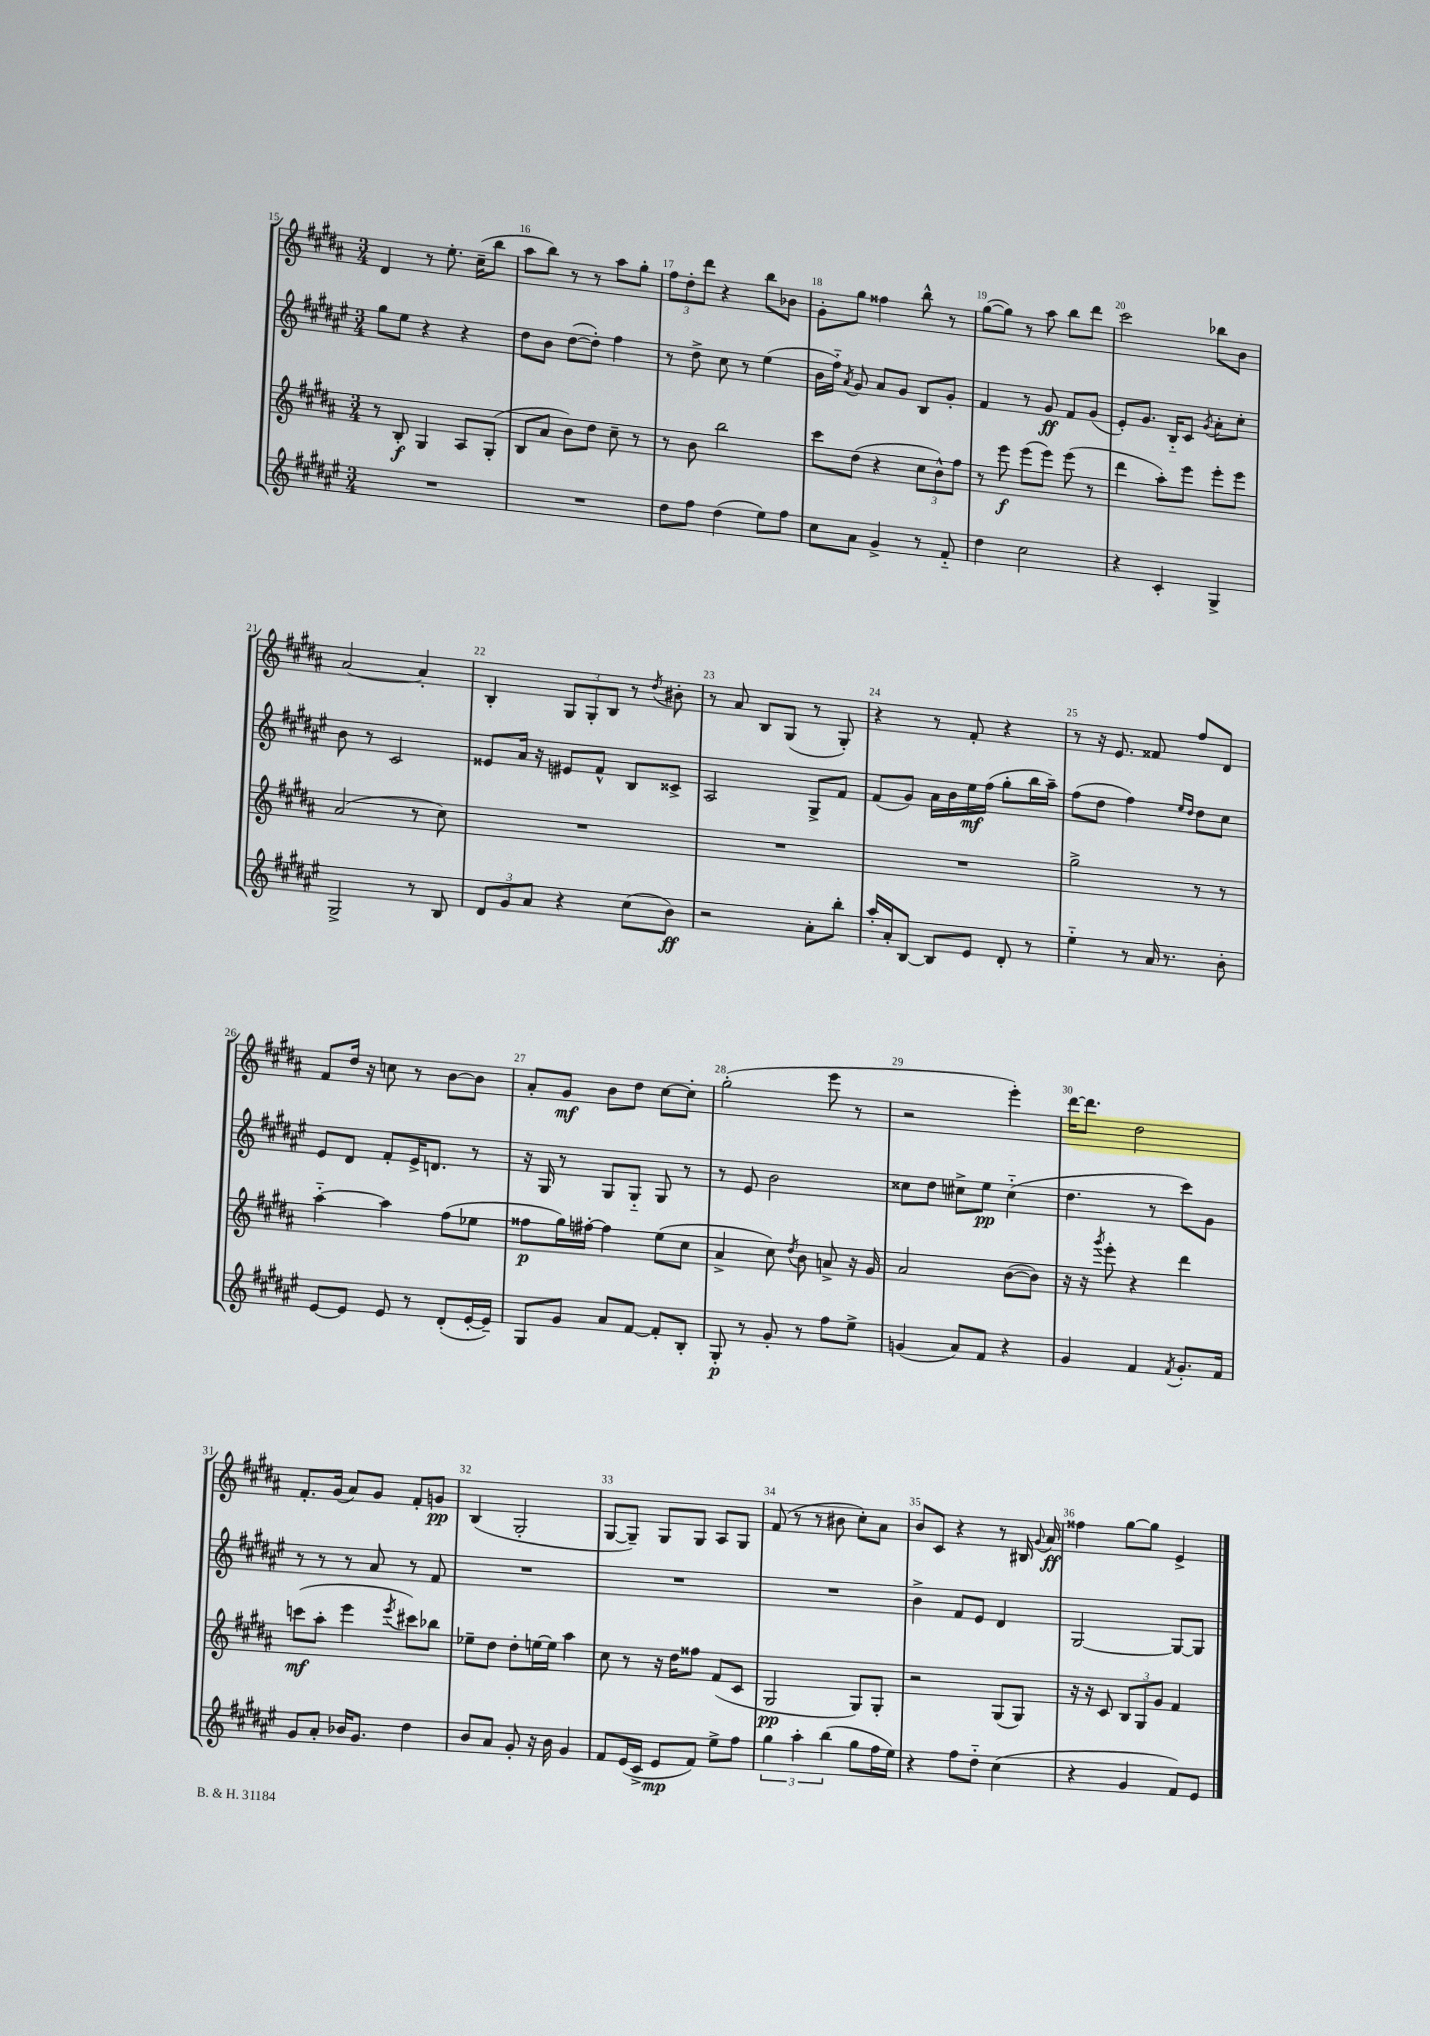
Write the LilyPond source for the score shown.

<<
\new StaffGroup <<
\new Staff = "s0" {
    \clef treble \key b \major \numericTimeSignature \time 3/4
    \autoBeamOff dis'4 r8 e''8.-. cis''16[--( b''8] |
    ais''8[ b''8]) r8 r8 ais''8[ gis''8]-. |
    \tuplet 3/2 { fis''8[ dis''8-. dis'''8] } r4 b''8[ bes'8] |
    gis'8[-. gis''8] fisis''4 b''8-^ r8 |
    gis''8[~( gis''8]) r8 ais''8 b''8[ dis'''8] |
    cis'''2 bes''8[ b'8] |
    ais'2~ ais'4-. |
    b4-. \tuplet 3/2 { gis8[ gis8-. b8] } r8 \acciaccatura { dis''8 } bis'8-. |
    r8 ais'8 b8[ gis8]( r8 gis8-.) |
    r4 r8 fis'8-. r4 |
    r8 r16 e'8. fisis'8 fis''8[ dis'8] |
    fis'8[ dis''16] r16 c''8 r8 b'8[~ b'8] |
    ais'8[-. gis'8]\mf b'8[ dis''8] cis''8[~ cis''8]-. |
    gis''2-.( e'''8 r8 |
    r2 e'''4-.) |
    dis'''16[~ dis'''8.] dis''2 |
    fis'8.[-. gis'16]( ais'8[) gis'8] fis'8[-. g'8]\pp |
    b4( gis2-. |
    gis8[~ gis8]--) gis8[ gis8] ais8[ gis8] |
    fis'8( r8 r8 bis'8 cis''8[-.) ais'8] |
    b'8[ cis'8] r4 r8 bis16 \appoggiatura { gis'8 } ais'16\ff |
    fisis''4 gis''8[~ gis''8] e'4-> \bar "|." |
}
\new Staff = "s1" {
    \clef treble \key fis \major \numericTimeSignature \time 3/4
    \autoBeamOff gis''8[ eis''8] r4 r4 |
    dis''8[ b'8] dis''8[~( dis''8]-.) fis''4 |
    r8 dis''8-> cis''8 r8 eis''4( |
    b'16[ fis''16]-_) \acciaccatura { ais'8 } gis'8 ais'8[ gis'8] b8[ gis'8]-. |
    fis'4 r8 gis'8\ff fis'8[ gis'8]( |
    eis'8[-.) gis'8.] b16[-_ cis'8] \acciaccatura { gis'8 } ais'8[-. cis''8]-. |
    b'8 r8 cis'2 |
    eisis'8[ ais'16] r16 eis'8[ fis'8]-^ b8[ cisis'8]-> |
    ais2 gis8[-> fis'8] |
    fis'8[( gis'8]) ais'16[ b'16 eis''16\mf fis''16]( gis''8[-. b''16 ais''16]--) |
    fis''8[( dis''8] fis''4) \grace { eis''16[ dis''16] } dis''8[ cis''8] |
    eis'8[ dis'8] fis'8[-. eis'16-> d'8.] r8 |
    r16 gis16 r8 gis8[ gis8]-_ gis8 r8 |
    r8 eis'8 b'2 |
    cisis''8[ dis''8] cis''8[-> eis''8]\pp cis''4-_( |
    dis''4. r8 cis'''8[) gis'8] |
    r8 r8 r8 ais'8 r8 fis'8 |
    R2. |
    R2. |
    R2. |
    b'4-> fis'8[ eis'8] dis'4 |
    gis2~ gis8[~ gis8] \bar "|." |
}
\new Staff = "s2" {
    \clef treble \key b \major \numericTimeSignature \time 3/4
    \autoBeamOff r8 b8-.\f gis4 ais8[ gis8]-.( |
    b8[ ais'8] b'8[) dis''8] cis''8-- r8 |
    r8 b'8 b''2 |
    cis'''8[ dis''8]( r4 \tuplet 3/2 { cis''8[ b'8-^) fis''8] } |
    r8 e'''8\f e'''8[( e'''8]) e'''8( r8 |
    dis'''4 ais''8[-.) e'''8] e'''8[-. e'''8] |
    ais'2( r8 cis''8) |
    R2. |
    R2. |
    R2. |
    gis''2-> r8 r8 |
    ais''4~-_ ais''4 fis''8[( ees''8] |
    fisis''8[\p gis''16) fis''16]~-. fis''4 e''8[( cis''8] |
    ais'4-> cis''8) \acciaccatura { dis''8 } b'8 a'8-> r16 gis'16 |
    ais'2 b'8[~( b'8]) |
    r16 r16 \acciaccatura { gis'''8 } e'''8-. r4 dis'''4 |
    c'''8[\mf( ais''8]-. e'''4 \acciaccatura { e'''8 } cis'''8[) bes''8] |
    ees''8[-- dis''8] dis''8[-. e''16~ e''16] ais''4 |
    cis''8 r8 r16 dis''16[ fisis''8] fis'8[( cis'8] |
    gis2\pp gis8[) gis8]-. |
    r2 gis8[( gis8]) |
    r16 r16 cis'8 \tuplet 3/2 { b8[ gis8 gis'8] } fis'4 \bar "|." |
}
\new Staff = "s3" {
    \clef treble \key fis \major \numericTimeSignature \time 3/4
    \autoBeamOff R2. |
    R2. |
    dis''8[ fis''8] dis''4( eis''8[) fis''8] |
    cis''8[ ais'8] gis'4-> r8 fis'8-_ |
    dis''4 cis''2 |
    r4 cis'4-. gis4-> |
    gis2-> r8 b8 |
    \tuplet 3/2 { dis'8[ gis'8 ais'8] } r4 cis''8[( b'8]\ff) |
    r2 ais'8[-. b''8]-. |
    ais''16[-. ais'16-. b8]~ b8[ eis'8] dis'8-. r8 |
    eis''4-_ r8 ais'16 r8. b'8-. |
    eis'8[~ eis'8] eis'8 r8 dis'8[-.( eis'16~-. eis'16]--) |
    gis8[ gis'8] ais'8[ fis'8]~ fis'8[-. b8]-. |
    gis8-.\p r8 gis'8-. r8 fis''8[ eis''8]-> |
    g'4( ais'8[) fis'8] r4 |
    gis'4 fis'4 \acciaccatura { fis'8 } gis'8.[-. fis'16] |
    gis'8[ ais'8]-. bes'16[ gis'8.] dis''4 |
    b'8[ ais'8] gis'8-. r16 b'16 gis'4 |
    fis'8[ eis'16( cis'16]-> eis'8[\mp fis'8]) eis''8[-> fis''8] |
    \tuplet 3/2 { gis''4 ais''4-. b''4( } gis''8[ fis''16 eis''16]) |
    r4 fis''8[ dis''8]-_ cis''4( |
    r4 gis'4 fis'8[) eis'8] \bar "|." |
}
>>
>>
\layout { \context { \Score currentBarNumber = #15 \override BarNumber.break-visibility = ##(#f #t #t) barNumberVisibility = #all-bar-numbers-visible } }
